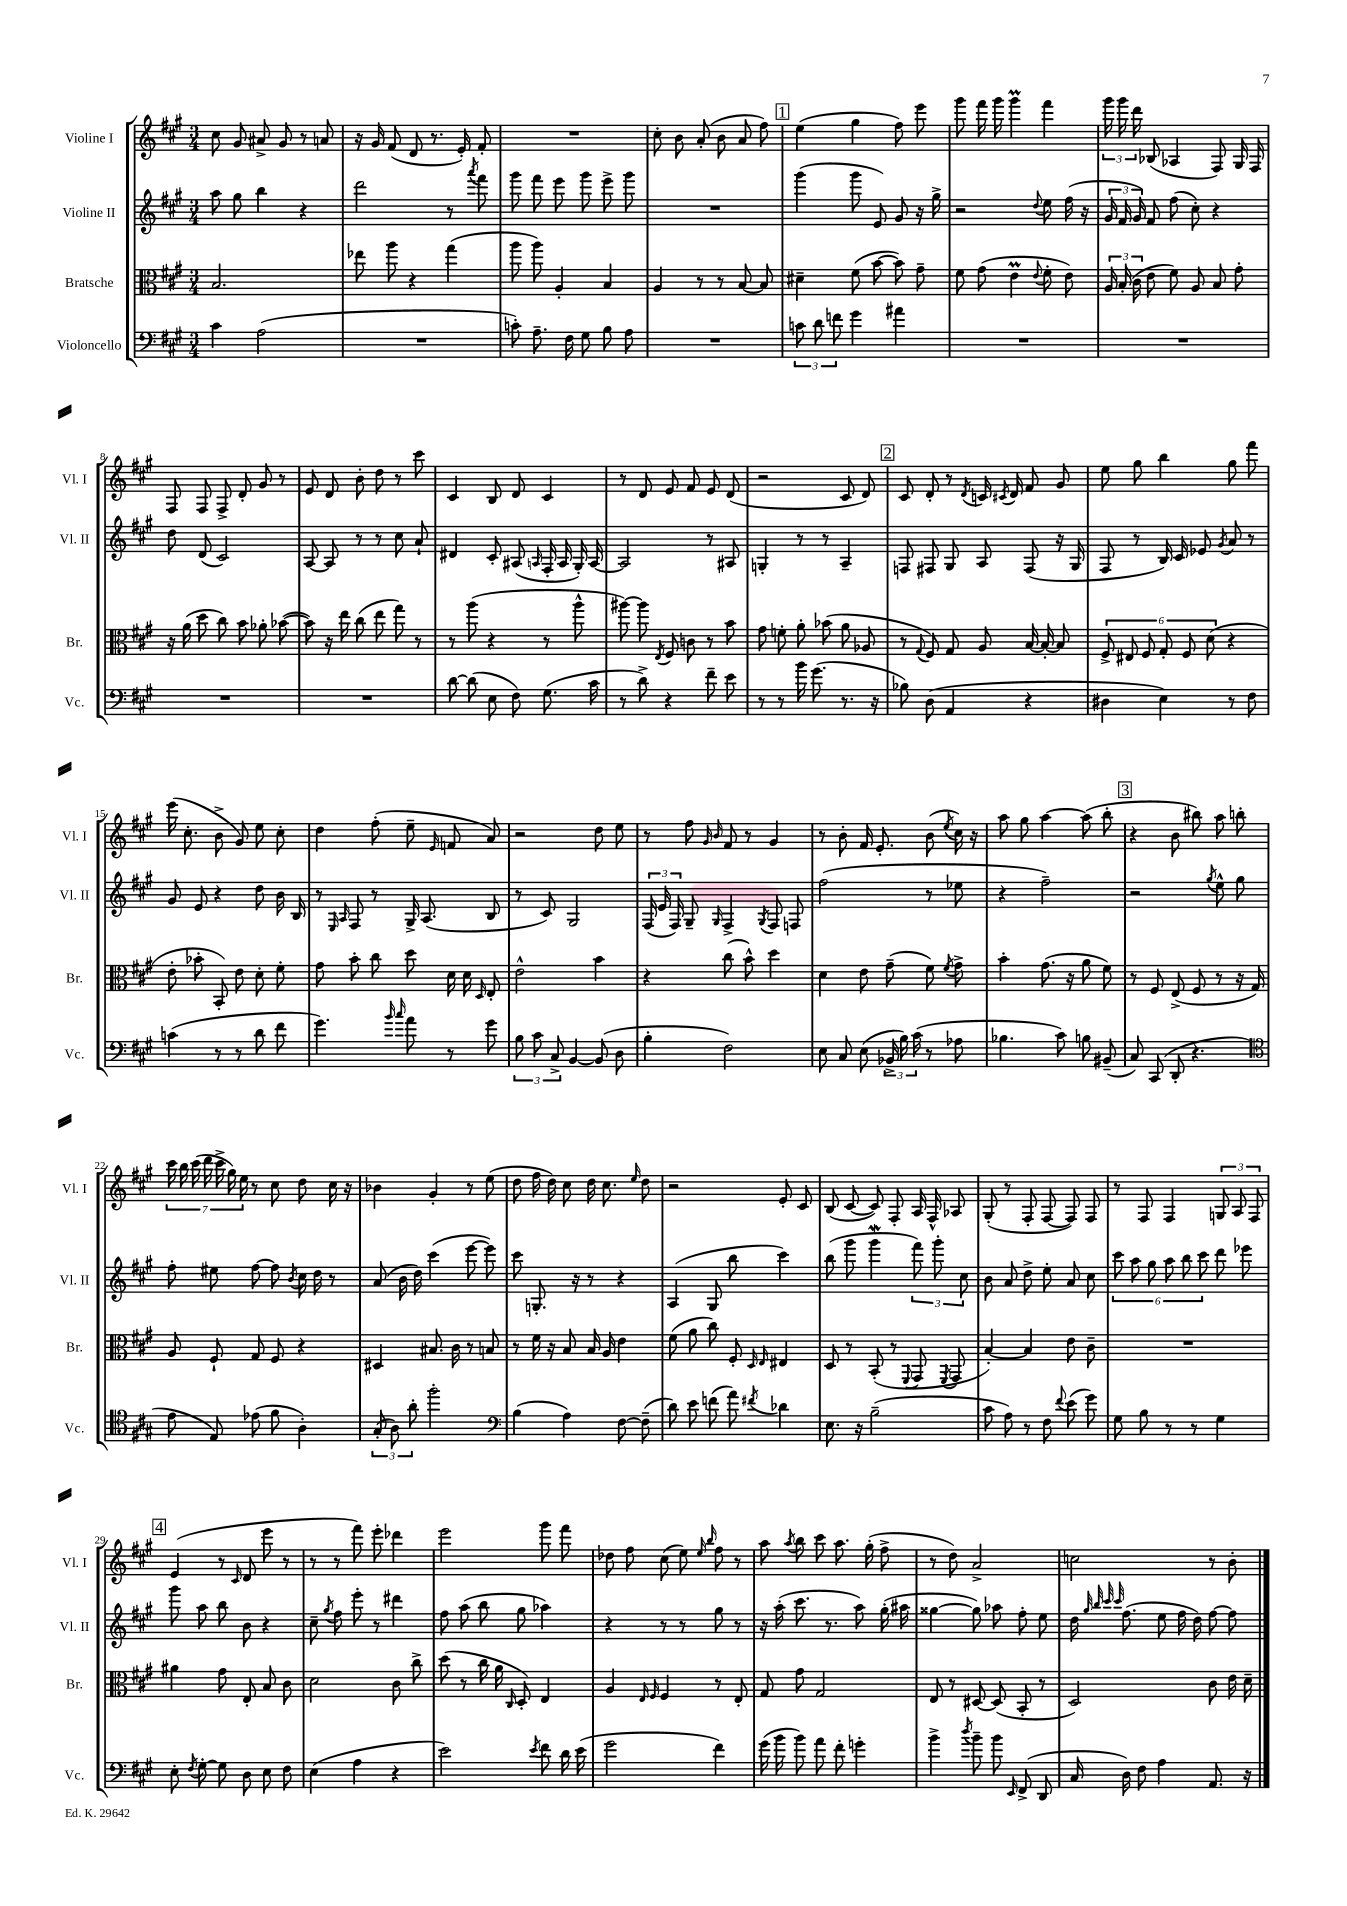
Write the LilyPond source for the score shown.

<<
\new StaffGroup <<
\new Staff = "s0" \with { instrumentName = "Violine I" shortInstrumentName = "Vl. I" } {
    \clef treble \key a \major \numericTimeSignature \time 3/4
    \autoBeamOff cis''8 gis'8 ais'8-> gis'8 r8 a'8 |
    r16 gis'16 fis'8( d'8 r8. e'16-.) fis'8-. |
    R2. |
    cis''8-. b'8 a'8-.( b'8 a'8 fis''8) |
    \mark \markup { \box "1" } e''4( gis''4 fis''8) e'''8 |
    gis'''8 fis'''16 gis'''16 gis'''4\prall fis'''4 |
    \tuplet 3/2 { gis'''16 gis'''16 d'''16 } bes8( aes4 fis8) gis16 fis16 |
    fis8 fis8 fis8-> d'8-. gis'8 r8 |
    e'8 d'8 b'8-. d''8 r8 cis'''8 |
    cis'4 b8 d'8 cis'4 |
    r8 d'8 e'8 fis'8 e'8 d'8( |
    r2 cis'8 d'8) |
    \mark \markup { \box "2" } cis'8 d'8-. r8 \acciaccatura { d'8 } c'16 \acciaccatura { cis'8 } d'16 fis'8 gis'8 |
    e''8 gis''8 b''4 gis''8 fis'''8 |
    e'''16( cis''8.-. b'8-> gis'8) e''8 cis''8-. |
    d''4 fis''8-.( e''8-- \grace { e'16 } f'8 a'8) |
    r2 d''8 e''8 |
    r8 fis''8 \grace { gis'16 b'16 } fis'8 r8 gis'4 |
    r8 b'8-. fis'16 e'8.-. b'8( \acciaccatura { e''8 } cis''16) r16 |
    a''8 gis''8 a''4~ a''8( b''8-. |
    \mark \markup { \box "3" } r4 b'8 bis''8) a''8 b''8-. |
    \tuplet 7/4 { cis'''16 b''16 cis'''16( d'''16 cis'''16-> gis''16) e''16 } r8 cis''8 d''8 cis''16 r16 |
    bes'4 gis'4-. r8 e''8( |
    d''8 fis''16 d''16) cis''8 d''16 cis''8. \grace { e''16 } d''8 |
    r2 e'8-. cis'8 |
    b8( cis'8~ cis'8) fis8-. a16 fis16-^ aes8 |
    gis8-.( r8 fis8-. fis8~ fis8) fis8 |
    r8 fis8 fis4 \tuplet 3/2 { g8 a8 fis8 } |
    \mark \markup { \box "4" } e'4( r8 \grace { cis'16 } d'8 e'''8 r8 |
    r8 r8 fis'''8) e'''8-. des'''4 |
    e'''2 gis'''8 fis'''8 |
    des''8 fis''8 cis''8( e''8) \grace { e''16 b''16 } fis''8 r8 |
    a''8 \acciaccatura { a''8 } b''8 cis'''8 a''8. gis''16-.( fis''8-> |
    r8 d''8) a'2-> |
    c''2 r8 b'8-. \bar "|." |
}
\new Staff = "s1" \with { instrumentName = "Violine II" shortInstrumentName = "Vl. II" } {
    \clef treble \key a \major \numericTimeSignature \time 3/4
    \autoBeamOff a''8 gis''8 b''4 r4 |
    d'''2 r8 \acciaccatura { a'''8 } fis'''8 |
    gis'''8 fis'''8 e'''8 gis'''8 e'''8-> gis'''8 |
    R2. |
    \mark \markup { \box "1" } gis'''4( gis'''8 e'8) gis'8 r16 gis''16-> |
    r2 \appoggiatura { d''8 } e''8 fis''16( r16 |
    \tuplet 3/2 { gis'16 fis'16 gis'16) } fis'8 fis''8( cis''8-.) r4 |
    d''8 d'8( cis'2) |
    a8~ a8 r8 r8 cis''8 a'8-! |
    dis'4 cis'8-. ais8( \grace { a16 } fis16-. a16 gis16-.) a16~ |
    a2 r8 ais8 |
    g4-. r8 r8 a4-- |
    \mark \markup { \box "2" } f8 fis8 gis8 a8 fis8( r16 gis16 |
    fis8 r8 b16) cis'16 ees'8 \acciaccatura { gis'8 } a'8 r8 |
    gis'8 e'8 r4 d''8 b'16 b16 |
    r8 \grace { e16 a16 } fis8 r8 gis16-> a8.( b8 |
    r8 cis'8) gis2 |
    \tuplet 3/2 { fis16( e'16 fis16) } gis8-- \grace { gis16 } fis4-> \acciaccatura { gis8 } fis8 f8 |
    fis''2( r8 ees''8 |
    r4 fis''2--) |
    \mark \markup { \box "3" } r2 \acciaccatura { gis''8 } e''8-^ gis''8 |
    fis''8-. eis''8 fis''8~ fis''8 \acciaccatura { b'8 } cis''16 d''16 r8 |
    a'8( b'16 d''16) cis'''4( e'''8~ e'''8) |
    cis'''8 g8.-. r16 r8 r4 |
    a4( gis8 b''8 cis'''4) |
    b''8( gis'''8 gis'''4\mordent \tuplet 3/2 { fis'''8) gis'''8-. cis''8 } |
    b'8 a'8 d''8-> e''8-. a'8 cis''8 |
    \tuplet 6/4 { cis'''8 a''8 gis''8 a''8 b''8 cis'''8 } d'''8 ees'''8 |
    \mark \markup { \box "4" } gis'''8 a''8 b''8 b'8 r4 |
    cis''8-- \acciaccatura { gis''8 } fis''8 e'''8-. r8 dis'''4 |
    fis''8 a''8( b''8 gis''8 aes''4) |
    r4 r8 r8 gis''8 r8 |
    r16 a''16-.( cis'''8. r8. a''8) gis''16-.( ais''16 |
    gisis''4~ gisis''8) aes''8 fis''8-. e''8 |
    d''16 \grace { gis''32 b''32 cis'''32 cis'''32 } fis''8.( e''8 fis''16 d''16) fis''8~ fis''8 \bar "|." |
}
\new Staff = "s2" \with { instrumentName = "Bratsche" shortInstrumentName = "Br." } {
    \clef alto \key a \major \numericTimeSignature \time 3/4
    \autoBeamOff b2. |
    ees''8 a''8 r4 gis''4( |
    a''8 a''8) a4-. b4 |
    a4 r8 r8 b8~ b8 |
    \mark \markup { \box "1" } dis'4-- fis'8( b'8~ b'8) gis'8-- |
    fis'8 gis'8( e'4\prall \appoggiatura { e'8 } fis'8-. e'8) |
    \tuplet 3/2 { a16 b16-.( cis'16 } e'8 fis'8) a8 b8 gis'8-. |
    r16 a'16( d''8 cis''8) b'8 aes'8-. bes'8~( |
    bes'8) r16 e''16 cis''8( e''8 gis''8) r8 |
    r8 a''8( r4 r8 a''8-^ |
    ais''8~) ais''8 \acciaccatura { e8 } fis8 c'8 r8 b'8 |
    gis'8 f'8-. a'8-. bes'8( a'8 aes8 |
    \mark \markup { \box "2" } r8 \appoggiatura { gis8 } fis8) gis8 a8 b16~ b16~-. b8 |
    \tuplet 6/4 { fis8-> eis8 fis8 gis8-. fis8 d'8( } r4 |
    e'8-. bes'8-. b,8-.) e'8 d'8-. fis'8-. |
    gis'8 b'8-. cis''8 d''8 d'16 d'16 \grace { d16 } e8-. |
    e'2-^ b'4 |
    r4 cis''8( b'8-^) d''4 |
    d'4 e'8 gis'8--( fis'8) \acciaccatura { fis'8 } gis'8-> |
    b'4-. gis'8.( r16 a'8 fis'8) |
    \mark \markup { \box "3" } r8 fis8 e8->( fis8 r8 r16 gis16) |
    a8 fis8-! gis8 fis8 r4 |
    dis4 bis8. cis'16 r8 b8 |
    r8 fis'16 r16 b8 b16 a16 e'4 |
    fis'8( a'8 cis''8) fis8-. \grace { d16 e16 } eis4 |
    d8 r8 b,8-.( r8 \appoggiatura { fis,8 } gis,8 \acciaccatura { fis,8 } gis,8 |
    b4~-.) b4 e'8 cis'8-- |
    R2. |
    \mark \markup { \box "4" } ais'4 gis'8 e8-. b8 cis'8 |
    d'2 cis'8 cis''8-> |
    d''8( r8 cis''16 a'16 \grace { cis16 } d8-.) e4 |
    a4 \grace { e16 fis16 } fis4 r8 e8-. |
    gis8 gis'8 gis2 |
    e8 r8 dis8~ dis8( b,8-. r8 |
    d2) cis'8 e'16 d'16-- \bar "|." |
}
\new Staff = "s3" \with { instrumentName = "Violoncello" shortInstrumentName = "Vc." } {
    \clef bass \key a \major \numericTimeSignature \time 3/4
    \autoBeamOff cis'4 a2( |
    R2. |
    c'8-.) a8.-- fis16 gis8 b8 a8 |
    R2. |
    \mark \markup { \box "1" } \tuplet 3/2 { c'8 d'8 f'8 } gis'4 ais'4 |
    R2. |
    R2. |
    R2. |
    R2. |
    d'8~ d'8( e8 fis8) gis8.( cis'16 |
    r8 d'8->) r4 fis'8-- e'8 |
    r8 r8 b'16 gis'8.( r8. r16 |
    \mark \markup { \box "2" } bes8) d8( a,4 r4 |
    dis4 e4) r8 fis8 |
    c'4( r8 r8 d'8 fis'8 |
    gis'4.) \grace { b'16 cis''16 } a'8 r8 gis'8 |
    \tuplet 3/2 { b8 cis'8 cis8-> } b,4~ b,8( d8 |
    b4-. fis2) |
    e8 cis8 e8( \tuplet 3/2 { bes,16-> b16) cis'16( } r8 aes8 |
    bes4. cis'8) b8 bis,8--( |
    \mark \markup { \box "3" } cis8) cis,8( d,8-. r4. |
    \clef tenor e'8 e8) ees'8( fis'8 a4-.) |
    \tuplet 3/2 { gis8-.( a8) a'8-. } fis''2-. |
    \clef bass b4( a4) fis8~ fis8--( |
    d'8) e'8 f'8( a'8) \acciaccatura { fis'8 } des'4 |
    e8. r16 b2--( |
    cis'8 a8) r8 fis8 \appoggiatura { fis'8 } e'8( gis'8) |
    gis8 b8 r8 r8 gis4 |
    \mark \markup { \box "4" } e8-. \acciaccatura { fis8 } gis8~-. gis8 d8 e8 fis8 |
    e4( a4 r4 |
    e'2) \acciaccatura { e'8 } fis'8 d'16 e'16( |
    gis'2 fis'4) |
    gis'16( b'16 b'8) a'8 fis'8-. g'4-. |
    b'4-> \acciaccatura { d''8 } b'8-- b'8 \grace { e,16 } fis,8->( d,8 |
    cis16 d16) fis8 a4 a,8. r16 \bar "|." |
}
>>
>>
